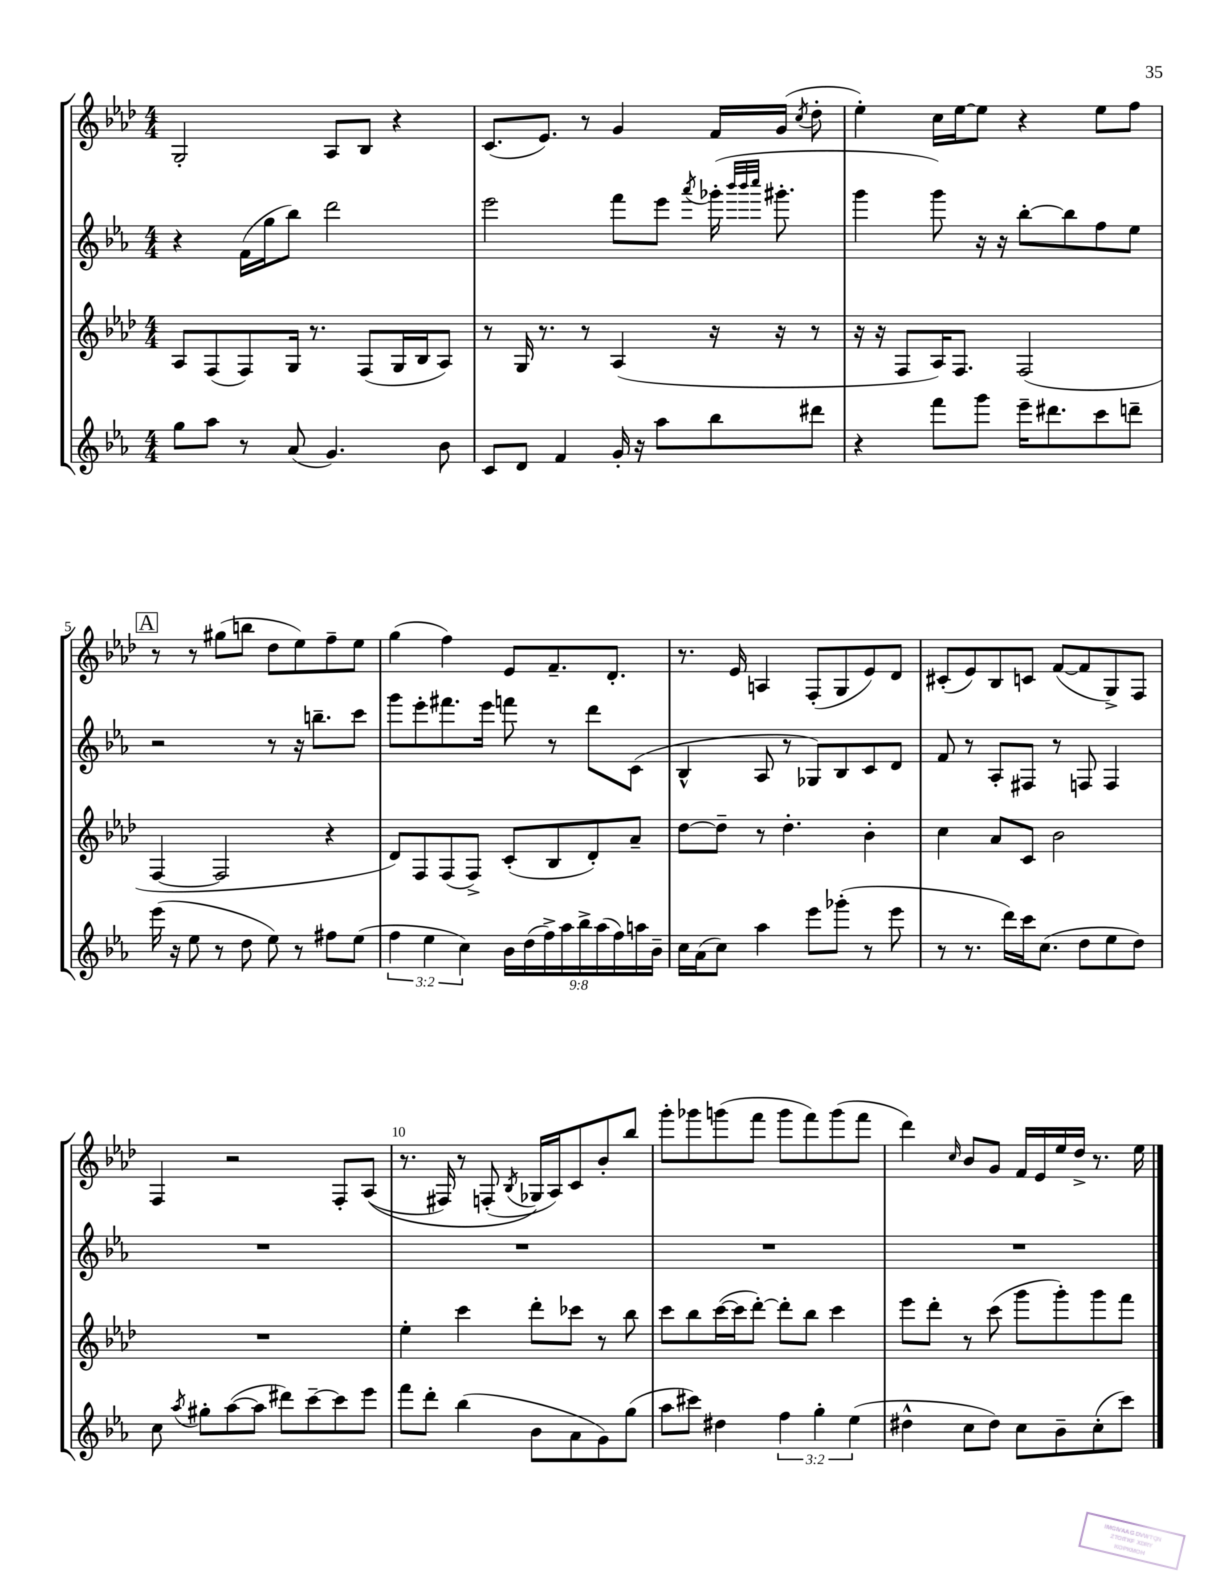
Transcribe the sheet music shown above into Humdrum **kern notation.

**kern	**kern	**kern	**kern
*part4	*part3	*part2	*part1
*staff4	*staff3	*staff2	*staff1
*clefG2	*clefG2	*clefG2	*clefG2
*k[b-e-a-]	*k[b-e-a-d-]	*k[b-e-a-]	*k[b-e-a-d-]
*M4/4	*M4/4	*M4/4	*M4/4
=2	=2	=2	=2
8gg\L	8A-/L	4r	2G'/
8aa-\J	(8F/	.	.
8r	8F/)	(16f\LL	.
.	.	16gg\J	.
(8a-/	16G/Jk	8bb-\J)	.
.	8.r	.	.
4.g/)	.	2ddd\	8A-/L
.	(8F/L	.	8B-/J
.	16G/L	.	4r
.	16B-/J	.	.
8b-\	8A-/J)	.	.
=3	=3	=3	=3
8c/L	8r	2eee-\	(8.c/L
8d/J	16G/	.	.
.	8.r	.	8.e-/J)
4f/	.	.	.
.	8r	.	8r
16g'/	(4A-/	8fff\L	4g/
16r	.	.	.
8aa-\L	.	8eee-\J	.
.	.	8qaaa-/	.
8bb-\	16r	(16ggg-X'\	16f/LL
.	.	32qqbbb-/LLL	.
.	.	32qqbbb-/	.
.	.	32qqcccc/JJJ	.
.	16r	8.ggg#X'\	(16g/JJ
.	.	.	8qcc/
8ddd#X\J	8r	.	8dd-'\
=4	=4	=4	=4
4r	16r	4ggg\	4ee-'\)
.	16r	.	.
.	8F/L	.	.
8fff\L	16A-/K)	8ggg\)	16cc\LL
.	8.F/J	.	[16ee-\J
8ggg\J	.	16r	8ee-\J]
.	.	16r	.
16eee-~\KL	(2F/	[8bb-'\L	4r
8.ddd#X\	.	.	.
.	.	8bb-\]	.
8ccc\	.	8ff\	8ee-\L
8dddn~\J	.	8ee-\J	8ff\J
!!LO:LB:g=z
!!LO:REH:place=s1:t=A
=5	=5	=5	=5
(16eee-\	[4F/	2r	8r
16r	.	.	.
8ee-\	.	.	8r
8r	2F/]	.	(8gg#X\L
8dd\	.	.	8bbn\J
8ee-\)	.	8r	8dd-\L
8r	.	16r	8ee-\)
.	.	8.bbn~\L	.
8ff#X\L	4r	.	8ff~\
(8ee-\J	.	8ccc\J	8ee-\J
=6	=6	=6	=6
6ff\	8d-/L)	8ggg\L	(4gg\
.	8F/	8eee-'\	.
6ee-\	.	.	.
.	(8F/	8.fff#X\	4ff\)
6cc\)	.	.	.
.	8F^/J)	.	.
.	.	16eee-\Jk	.
18b-\LL	(8c'/L	8fffn\	8e-/L
(18dd\	.	.	.
18ff^\)	.	.	.
.	8B-/	8r	8.f~/
18aa-\	.	.	.
18bb-^\	.	.	.
.	8d-'/)	8ddd\L	.
(18aa-\	.	.	.
.	.	.	8.d-'/J
18ff\)	.	.	.
.	8a-~/J	(8c\J	.
18aan\	.	.	.
18b-~\JJ	.	.	.
=7	=7	=7	=7
16cc\LL	[8dd-\L	4B-^^/	8.r
(16a-\J	.	.	.
8cc\J)	8dd-~\J]	.	.
.	.	.	16e-/
4aa-\	8r	8A-/	4An/
.	4.dd-'\	8r	.
8eee-\L	.	8G-X/L)	(8F'/L
(8ggg-X'\J	.	8B-/	8G/
8r	4b-'\	8c/	8e-/)
8eee-\	.	8d/J	8d-/J
=8	=8	=8	=8
8r	4cc\	8f/	(8c#X'/L
8.r	.	8r	8e-/)
.	8a-/L	8A-'/L	8B-/
16ddd\LL)	.	.	.
16ccc\J	8c/J	8F#X/J	8cn/J
(8.cc\J	.	.	.
.	2b-\	8r	([8f/L
8dd\L	.	8Fn/	8f/]
8ee-\	.	4F/	8G^/)
8dd\J)	.	.	8F/J
!!LO:LB:g=z
=9	=9	=9	=9
8cc\	1r	1r	4F/
8qaa-/	.	.	.
8gg#X'\L	.	.	.
([8aa-\	.	.	2r
8aa-\J]	.	.	.
8ddd#X\L)	.	.	.
[8ccc~\	.	.	.
8ccc\]	.	.	8F'/L
8eee-\J	.	.	((8A-/J
=10	=10	=10	=10
8fff\L	4ee-'\	1r	8.r
8ddd'\J	.	.	.
.	.	.	16F#X/)
(4bb-\	4ccc\	.	8r
.	.	.	(8Fn'/
.	.	.	8qB-/
8b-\L	8ddd-'\L	.	16G-X/LL)
.	.	.	16A-/J)
8a-\	8ccc-X\J	.	8c/
8g\)	8r	.	8b-'/
(8gg\J	8bb-\	.	8bb-/J
=11	=11	=11	=11
8aa-\L	8ccc\L	1r	8ggg'\L
8ccc#X\J)	8bb-\	.	8ggg-X\
4dd#X\	([16ccc\L	.	(8gggn\
.	16ccc\J]	.	.
.	[8ddd-'\J)	.	8fff\J
6ff\	8ddd-'\L]	.	8ggg\L
.	8bb-\J	.	8fff\)
6gg'\	.	.	.
.	4ccc\	.	(8ggg\
(6ee-\	.	.	.
.	.	.	8fff\J
=12	=12	=12	=12
4dd#X^^\	8eee-\L	1r	4ddd-\)
.	8ddd-'\J	.	.
.	.	.	16qqcc/
8cc\L	8r	.	8b-/L
8dd#\J)	(8ccc\	.	8g/J
8cc\L	8ggg\L	.	16f/LL
.	.	.	16e-/
8b-~\	8ggg'\)	.	16ee-/
.	.	.	16dd-^/JJ
(8cc'\	8ggg\	.	8.r
8ccc\J)	8fff\J	.	.
.	.	.	16ee-\
==	==	==	==
*-	*-	*-	*-
